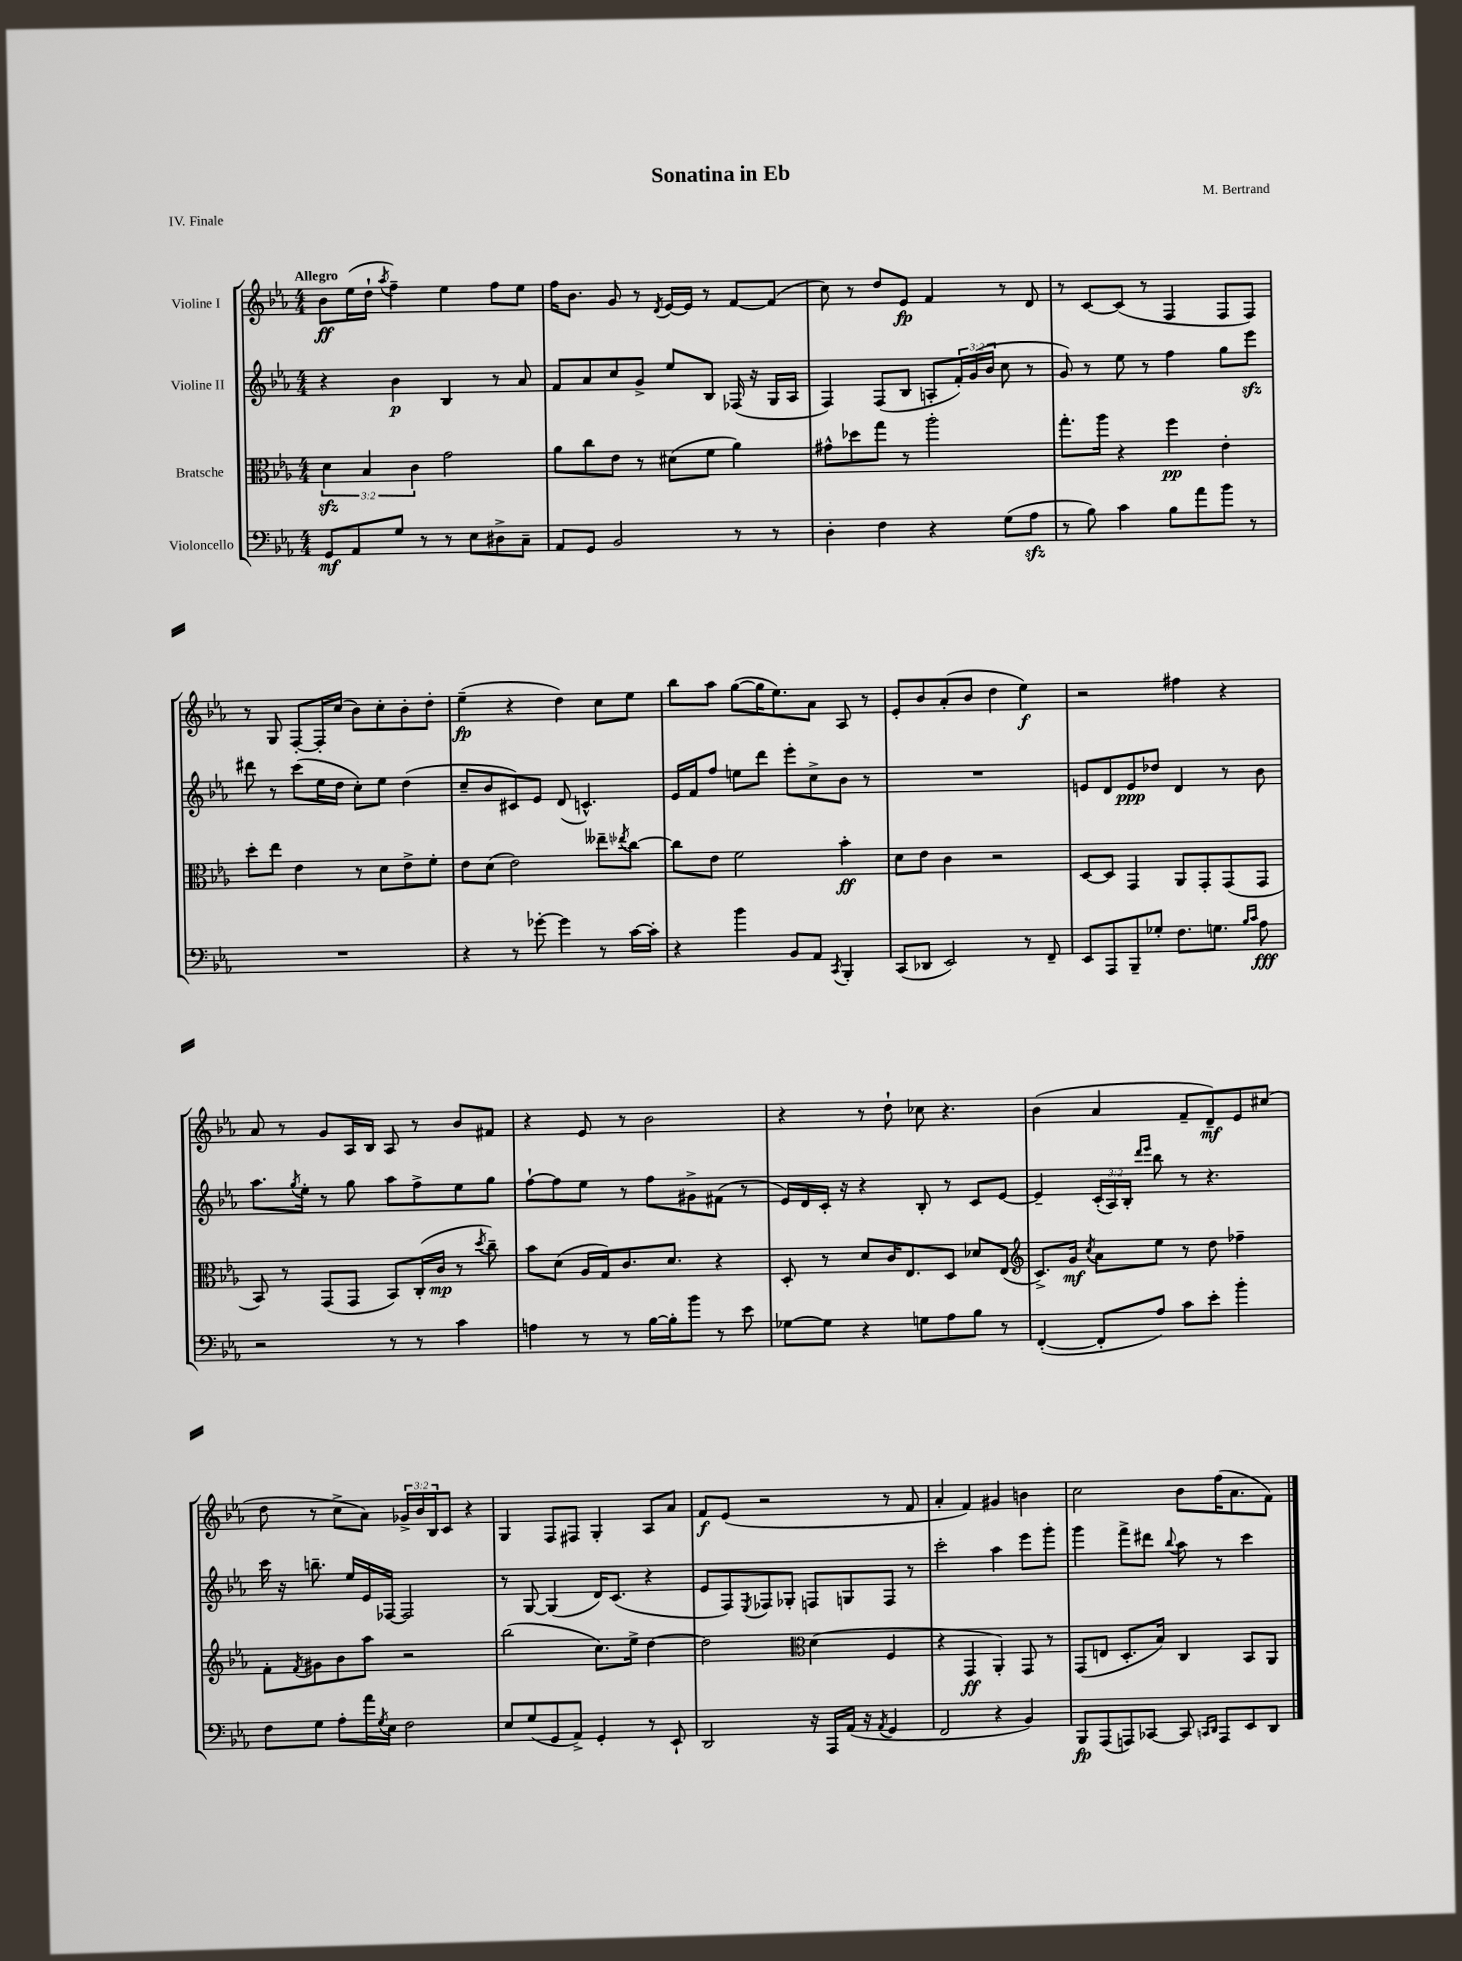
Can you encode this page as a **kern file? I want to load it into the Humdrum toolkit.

**kern	**kern	**kern	**kern
*staff4	*staff3	*staff2	*staff1
*clefF4	*clefC3	*clefG2	*clefG2
*k[b-e-a-]	*k[b-e-a-]	*k[b-e-a-]	*k[b-e-a-]
*M4/4	*M4/4	*M4/4	*M4/4
8GG	6d	4r	8b-
8AA-	.	.	(16ee-
.	6B-	.	.
.	.	.	16dd`
.	.	.	8qaa-
8G	.	4b-	4ff~)
.	6c	.	.
8r	.	.	.
8r	2g	4B-	4ee-
8E-	.	.	.
8D#^	.	8r	8ff
8C~	.	8a-	8ee-
=	=	=	=
8AA-	8a-	8f	16ff
.	.	.	8.b-
8GG	8cc	8a-	.
2BB-	8e-	8cc	8g
.	8r	8g^	8r
.	.	.	8qd
.	(8d#	8ee-	[16e-
.	.	.	16e-]
.	8f	8B-	8r
8r	4a-)	(16F-	[8f
.	.	16r	.
8r	.	16G	(8f]
.	.	16A-	.
=	=	=	=
4D'	8g#^^	4F)	8cc)
.	8dd-	.	8r
4F	8gg	(8F	8dd
.	8r	8B-	8e-
4r	2aa-'	8A'	4f
.	.	24f')	.
.	.	(24g	.
.	.	24b-	.
(8G	.	8cc	8r
8A-	.	8r	8d
=	=	=	=
8r	8.gg'	8g)	8r
8B-)	.	8r	[8c
.	16aa-	.	.
4c	4r	8ee-	(8c]
.	.	8r	8r
8B-	4ff	4ff	4F
8a-	.	.	.
8b-	4e-'	8gg	8F
8r	.	8eee-	8F)
=	=	=	=
1r	8dd'	8ddd#	8r
.	8ee-	8r	8G
.	4e-	(8ccc	[8F'
.	.	16ee-	16F']
.	.	16dd	(16cc
.	8r	8cc')	8b-)
.	8d	8ee-	8cc'
.	8e-^	(4dd	8b-'
.	8f'	.	8dd'
=	=	=	=
4r	8e-	8cc~	(4ee-~
.	(8d	8b-	.
8r	2e-)	8c#)	4r
[8g-'	.	8e-	.
4g-]	.	(8d	4dd)
.	.	4.c^^)	.
8r	8ee--~	.	8cc
.	8qee-	.	.
[16c	[8cc	.	8ee-
16c']	.	.	.
=	=	=	=
4r	8cc]	16e-	8bb-
.	.	16f	.
.	8e-	8ff	8aa-
4b-	2f	8ee	([8gg
.	.	8ddd	16gg]
.	.	.	8.ee-)
8BB-	.	8eee-'	.
8AA-	.	8cc^	8a-
8qCC	.	.	.
4BBB-'	4b-'	8b-	8A-
.	.	8r	8r
=	=	=	=
(8CC	8d	1r	8e-'
8DD-	8e-	.	8b-
2EE-)	4c	.	(8a-'
.	.	.	8b-
.	2r	.	4dd
8r	.	.	4ee-)
8FF~	.	.	.
=	=	=	=
8EE-	[8D	8e	2r
8AAA-	8D]	8d	.
8BBB-~	4GG	8e	.
8G-'	.	8dd-	.
8.F	8AA-	4d	4ff#
.	8GG'	.	.
8.G	.	.	.
.	(8GG	8r	4r
16qqB-	.	.	.
16qqc	.	.	.
8A-	8GG	8b-	.
=	=	=	=
2r	8BB-)	8.aa-	8a-
.	8r	.	8r
.	.	8qgg	.
.	.	16ee-'	.
.	(8GG	8r	8g
.	8GG	8gg	16A-
.	.	.	16B-
8r	8BB-)	8aa-	8A-
8r	(16C'	8ff^	8r
.	16c	.	.
4c	8r	8ee-	8b-
.	8qdd	.	.
.	8cc~)	8gg	8f#
=	=	=	=
4A	8b-	[8ff`	4r
.	(8d	8ff]	.
8r	16A-	8ee-	8e-
.	16G)	.	.
8r	8.c	8r	8r
[16B-	.	8ff	2b-
16B-']	8.d	.	.
8b-	.	8g#^	.
8r	4r	(8f#	.
8e-	.	8r	.
=	=	=	=
[8G-	8D'	16e-)	4r
.	.	16d	.
8G-]	8r	16c'	.
.	.	16r	.
4r	8d	4r	8r
.	16c	.	8dd`
.	8.E-	.	.
8G	.	8B-'	8cc-
8A-	8D	8r	4.r
8B-	8d-	8c	.
8r	(8E-	[8e-	.
=	=	=	=
*	*clefG2	*	*
([4FF'	8.c^)	4e-~]	(4b-
.	16g	.	.
.	8qcc	.	.
8FF']	8a-	(24c'	4a-
.	.	24A-)	.
.	.	24B-'	.
.	.	16qqddd	.
.	.	16qqeee-	.
8A-)	8ee-	8bb-	.
8c	8r	8r	8f~
8e-'	8dd	4.r	8d~)
4b-'	4ff-~	.	8e-
.	.	.	(8cc#
=	=	=	=
8F	8f'	16ccc	8dd
.	.	16r	.
.	8qf	.	.
8G	8g#	8.bb~	8r
8A-'	8b-	.	8cc^
.	.	16ee-	.
16a-	8aa-	16e-	8a-)
8qG	.	.	.
16E-	.	[16F-	.
2F	2r	2F-]	24g-^
.	.	.	24b-
.	.	.	24B-
.	.	.	8c
.	.	.	4r
=	=	=	=
8E-	(2bb-	8r	4G
(8G	.	[8G	.
8GG	.	(4G]	8F
8AA-^)	.	.	8F#
4GG'	8.cc)	16d)	4G'
.	.	(8.c	.
.	16ee-^	.	.
8r	[4dd	4r	8A-
8EE-`	.	.	8a-
=	=	=	=
2DD	2dd]	8e-	8f
.	.	8F)	(8e-
.	.	8qE-	.
.	.	8F-	2r
.	.	8G-'	.
*	*clefC3	*	*
16r	(4d	8F	.
16AAA-	.	.	.
(16AA-	.	8G	.
16r	.	.	.
8qAA-	.	.	.
4GG	4F	8F	8r
.	.	8r	8f
=	=	=	=
2FF	4r	2ccc'	4a-'
.	4GG	.	4f)
4r	4AA-')	4aa-	4g#
4BB-)	8GG	8eee-	4b
.	8r	8ggg'	.
=	=	=	=
8BBB-	(8GG	4ggg	2cc
(8AAA-	8E	.	.
8AAA)	8.D'	8fff^	.
[8CC-	.	8ddd#	.
.	16B-)	.	.
.	.	8qqbb-	.
8CC-]	4C	8aa-	8b-
16qqCC	.	.	.
16qqDD	.	.	.
8AAA	.	8r	(16ff
.	.	.	8.a-
8EE-	8BB-	4ccc	.
8DD	8AA-	.	8f)
==	==	==	==
*-	*-	*-	*-
